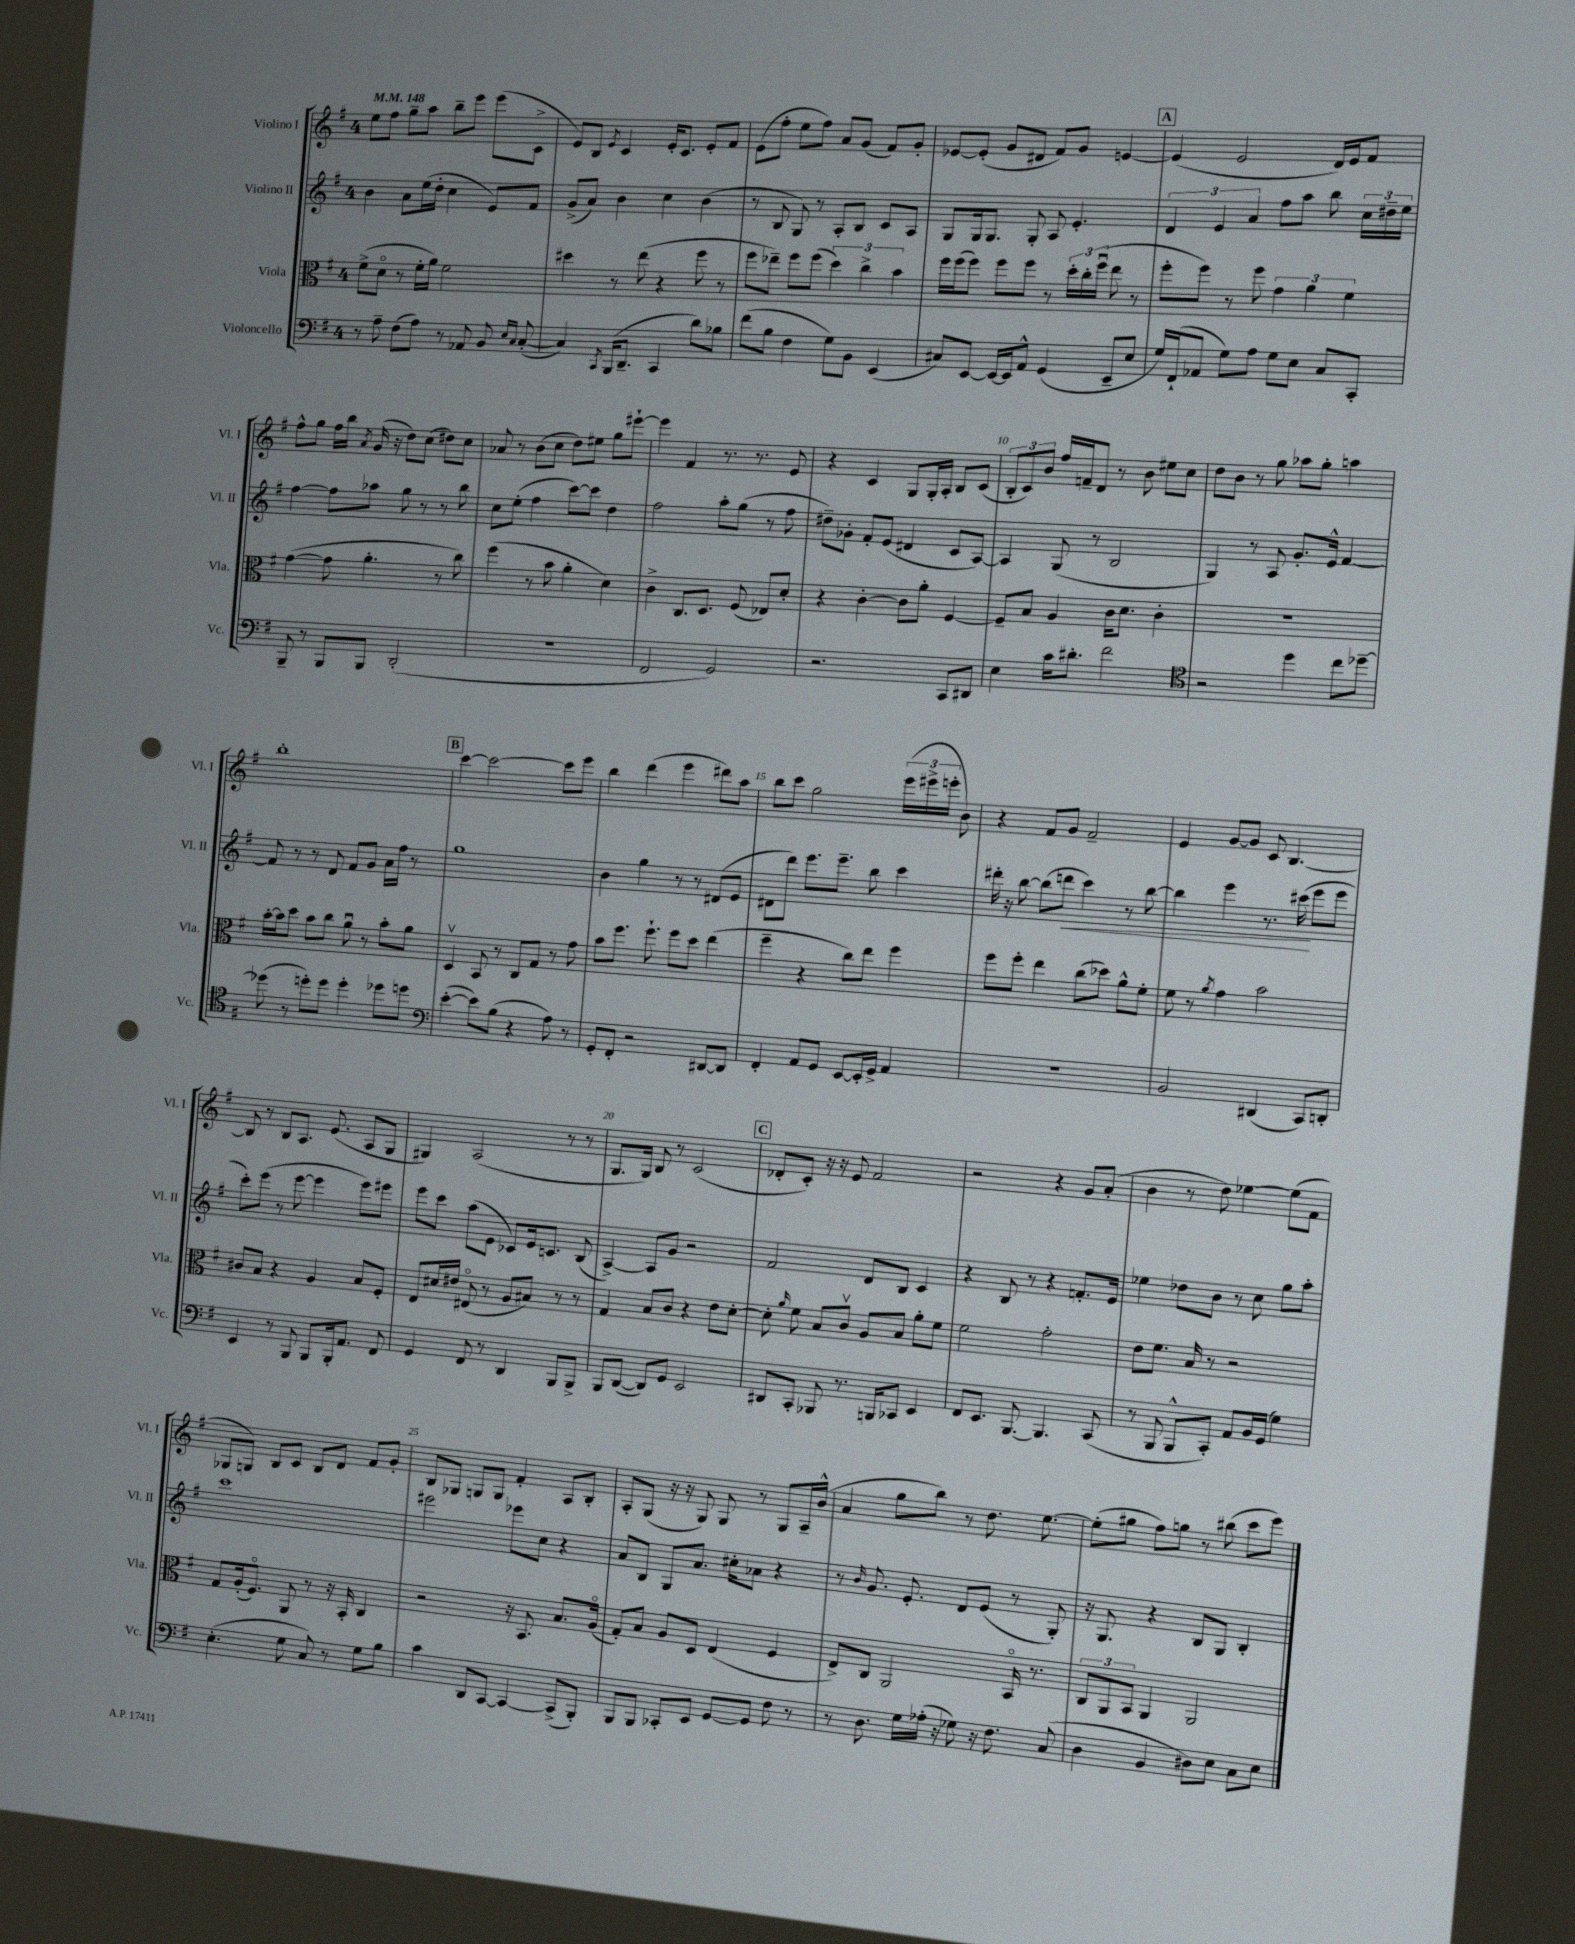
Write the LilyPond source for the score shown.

<<
\new StaffGroup <<
\new Staff = "s0" \with { instrumentName = "Violino I" shortInstrumentName = "Vl. I" } {
    \clef treble \key g \major \once \override Staff.TimeSignature.style = #'single-digit \time 4/4 \tempo 4 = 148
    \autoBeamOff e''8[ fis''8] g''8[-- a''8] b''8[-- e'''8] e'''8[( c'8]-> |
    e'8[) b8] \acciaccatura { e'8 } c'4 e'16[-. c'8.] e'8[-. fis'8] |
    e'8[( fis''8]-. e''8[ fis''8]) a'8[ g'8]( fis'8[) g'8]-. |
    ees'8[~ ees'8]-.( g'8[ dis'8] fis'8[) g'8] e'4~ |
    \mark \markup { \box "A" } e'4( e'2 d'16[) e'16 fis'8] |
    fis''8[-^ g''8] fis''16[ b''16] \acciaccatura { a'8 } g'16( r16 d''8[) c''8]( dis''8[) c''8] |
    aes'8 r8 b'8[( c''8] d''8[) eis''8] g''8[ eis'''8]~-! |
    eis'''4 fis'4 r8. r8. e'8 |
    r4 c'4 g8[ g16-. a16]-. b8[ c'8]( |
    \tuplet 3/2 { b8[-. c'8) b'8] } fis''16[ f'16-- d'8] r8 b'8 eis''8[ c''8] |
    d''8[ b'8] r8 g''8 aes''8[ g''8]-. a''4 |
    b''1-. |
    \mark \markup { \box "B" } c'''4~ c'''2~ c'''8[ e'''8] |
    b''4 d'''4( e'''4 dis'''8[) a''8] |
    b''8[ c'''8] g''2 \tuplet 3/2 { e'''16[( eis'''16-> e'''16]-. } b'8) |
    r4 fis'8[ g'8] fis'2-- |
    e'4 g'8[~ g'8] c'8 b4.~ |
    b8 r8 b8[ a8.] e'8.( a8[ g8] |
    gis4) a2( r8 r8 |
    g8.[ g16]) b8 r8 c'2( |
    \mark \markup { \box "C" } des'8[-. c'8]-.) r16 r16 e'8 fis'2 |
    r2 r4 g'8[ a'8]-.( |
    b'4 r8 d''8) ees''4~ ees''8[( fis'8] |
    ges8[ g8]) b8[ c'8] b8[ d'8] fis'8[ g'8]-. |
    b8[ ges8] g8[ g8] fis'4-. a8[ b8]-. |
    a8[-. g8]( r16 r16 g8) g8 r8 g8[ a16-- b'16]-^( |
    a'4 g''8[ b''8]) r8 d''8. e''8.~ |
    e''8[-.( gis''8] fis''8[) g''8] r8 bis''8( c'''8[ e'''8]) \bar "|." |
}
\new Staff = "s1" \with { instrumentName = "Violino II" shortInstrumentName = "Vl. II" } {
    \clef treble \key g \major \once \override Staff.TimeSignature.style = #'single-digit \time 4/4
    \autoBeamOff b'4 a'8[ e''16( d''16]-. c''4 e'8[) fis'8] |
    g'8[->( a'8]) b'4 c''4 b'4( |
    r8 b8 g8) r8 a8[-. b8] c'8[ a8] |
    g8[ g16 g8.] g8-. a8 e'4.-. |
    \mark \markup { \box "A" } \tuplet 3/2 { d'4 e'4 a'4 } fis''8[ a''8] b''8 \tuplet 3/2 { c''16[ dis''16-- e''16] } |
    fis''4~ fis''8[ aes''8] g''8 r8 r8 b''8 |
    c''8[ e''8]-.( fis''4 c'''8[~) c'''8] d''4 |
    fis''2 a''8[-. g''8]( r8 fis''8 |
    dis''8[--) ges'8]-. fis'8[-. e'8]( dis'4 c'8[ a8]~) |
    a4 g8( r8 b2 |
    g4) r8 a8 g'8.[-. e'16]-^ fis'4~ |
    fis'8 r8 r8 d'8 fis'8[ g'8] a'16[ fis''16] r8 |
    \mark \markup { \box "B" } g''1 |
    b'4 g''4 r8 r8 dis'8[( e'8] |
    dis'8[ d'''8]) e'''8.[ e'''8.]-- b''8 c'''4 |
    dis'''16-. r16 b''8~ b''8[( d'''8]\< c'''4) r8 b''8~ |
    b''4 e'''4 r8. cis'''16\!( e'''8[ e'''8] |
    c'''8[-.) e'''8]( r8 e'''8~ e'''4 e'''8[) eis'''8] |
    e'''8[ c'''8] a''8[( e'8] ces'8[) e'16 c'8.] b8( |
    a4~->) a8[ g'8] r2 |
    \mark \markup { \box "C" } fis'2 d'8[ b8] c'4 |
    r4 b8 r8 r4 f'8.[-. e'16] |
    ees''4 des''8[ b'8] r8 c''8 g''8[ a''8]-. |
    c'''1 |
    eis'''2 ees'''8[ c''8] r4 |
    a'8[ b8] g8[ a'8.] cis''16[-. aes'8] r4 |
    r8 \grace { b'16 } g'8. e'8.-. d'8[ e'8]( r8 g8-.) |
    r16 g8. r4 b8[ g8] b4-. \bar "|." |
}
\new Staff = "s2" \with { instrumentName = "Viola" shortInstrumentName = "Vla." } {
    \clef alto \key g \major \once \override Staff.TimeSignature.style = #'single-digit \time 4/4
    \autoBeamOff fis'8[->( d'8]\flageolet r8 fis'16[-. a'16]) fis'2 |
    dis''4 r8 e''8( r4 fis''8 r8 |
    fis''8[ ees''8]--) fis''8[ fis''8]( \tuplet 3/2 { d''4) c''4-> b'4 } |
    fis''16[ fis''16( fis''8]) fis''8[ fis''8] r8 \tuplet 3/2 { d''16[-. c''16-. fis''16]\downbow( } e''8 r8 |
    \mark \markup { \box "A" } fis''8[-. fis''8]) r8 fis''8 \tuplet 3/2 { g'4 a'4 fis'4 } |
    g'4~( g'8 a'4.-. r8 c''8) |
    fis''4( r8 b'8 a'4-. d'4) |
    c'4-> c8.[ d8.] fis8( ees8[) d'8]-. |
    r4 c'4~-. c'8[ a'8]-. fis4~ |
    fis8[-- b8] a4 c'16[ d'8.] c'4-. |
    R1 |
    b'16[~-. b'16 d''8] b'8[ c''8] a'8\downbow r8 b'8[-. a'8] |
    \mark \markup { \box "B" } d4\upbow b,8 r8 c8[ g8] r8 g'8 |
    b'8[ fis''8.] fis''8.-! fis''8[ d''8] e''4( |
    fis''4-- r4 c''8[) e''8] fis''4 |
    fis''8[ fis''8]-. e''4 c''8[( des''8]) a'8[-^ fis'8]-. |
    fis'8 r8 \acciaccatura { a'8 } g'4 b'2 |
    cis'8[ b8] r4 a4 b8[ fis8]-. |
    e8[ dis'16 eis'16] eis8\flageolet( r8 a8[ bis8]) r8 r8 |
    g4 b8[ c'8] r4 e'8[ d'8]~-. |
    \mark \markup { \box "C" } d'8-. \grace { a'16 } fis'8 b8[ c'8]\upbow a8[ b8] a'8[-. fis'8] |
    fis'2 g'2-. |
    e'8[ fis'8.] b16 r8 r2 |
    g8[ a16-.( fis8.]\flageolet) a,8 r8 r16 b,16-. c4 |
    r2 r16 b,8. b8.[ a16]\flageolet( |
    g8[-.) b8] a8[ d8] e4( fis4 |
    e8[->) c8] a,2 b,16\flageolet r8. |
    \tuplet 3/2 { c8[ a,8 b,8] } a,4 a,2 \bar "|." |
}
\new Staff = "s3" \with { instrumentName = "Violoncello" shortInstrumentName = "Vc." } {
    \clef bass \key g \major \once \override Staff.TimeSignature.style = #'single-digit \time 4/4
    \autoBeamOff r8 a8-- fis8[( a8]) r8 aes,8 b,8 \grace { e16[ c16] } c8~-.( |
    c4) \acciaccatura { c,8 } b,,16[( d,8.]-- c,4 d'8[) bes8] |
    fis'8[( b8] fis4 g8[) b,8] e,4( |
    cis8[) e,8]~ e,16[~ e,16 a,8]-^ g,4( e,8[-- e8] |
    \mark \markup { \box "A" } g16[) fis,16-!( aes,8] g8[) a8] g8[ e8] c8[ c,8]-. |
    b,,8-- r8 b,,8[ b,,8] d,2-.( |
    R1 |
    fis,2 g,2) |
    r2. c,8[ dis,8] |
    e4 c'16[ dis'8.]-. fis'2 |
    \clef tenor r2 d''4 c''8[ des''8]~-- |
    des''8( r8 d''8[-.) d''8] d''4-. des''8[ d''8] |
    \mark \markup { \box "B" } \clef bass e'4~-.( e'8[) b8]( r4 a8) r8 |
    g,8[-. fis,8]-. r2 dis,8[~ dis,8] |
    fis,4-. a,8[ g,8] e,8[~ e,16-. g,16]-> a,4 |
    r1 |
    b,2 dis,4( c,8[) d,8]-. |
    e,4 r8 b,,8 b,,8[ b,,16-. a,8.] fis,8 |
    g,4 fis,8 r8 d,4 b,,8[ b,,8]-> |
    b,,8[ d,8]~( d,8[) g,8] e,2 |
    \mark \markup { \box "C" } dis,8[ c,8]-. bes,,8 r8. b,,16[ ces,8] e,4 |
    fis,8[ e,8.] b,,8.~ b,,4. c,8( |
    r8 b,,8 b,,8[-^ c,8]-.) a,8[ b,16 g,16]( g4) |
    e4.-.( g8 c8) r8 g8[ b8] |
    c'4 d,8[ c,8]~ c,4~ c,8[->( b,,8]-.) |
    b,,8[ b,,8] ces,8[-. e,8] g,8[~ g,8] fis8 r8 |
    r8 d8. g16[ aes16]-.( r16 ges8) r16 fis8. c8( |
    d4 b,4 dis8[) e8] c8[ e8] \bar "|." |
}
>>
>>
\layout { \context { \Score \override BarNumber.break-visibility = ##(#f #t #t) barNumberVisibility = #(every-nth-bar-number-visible 5) } }
